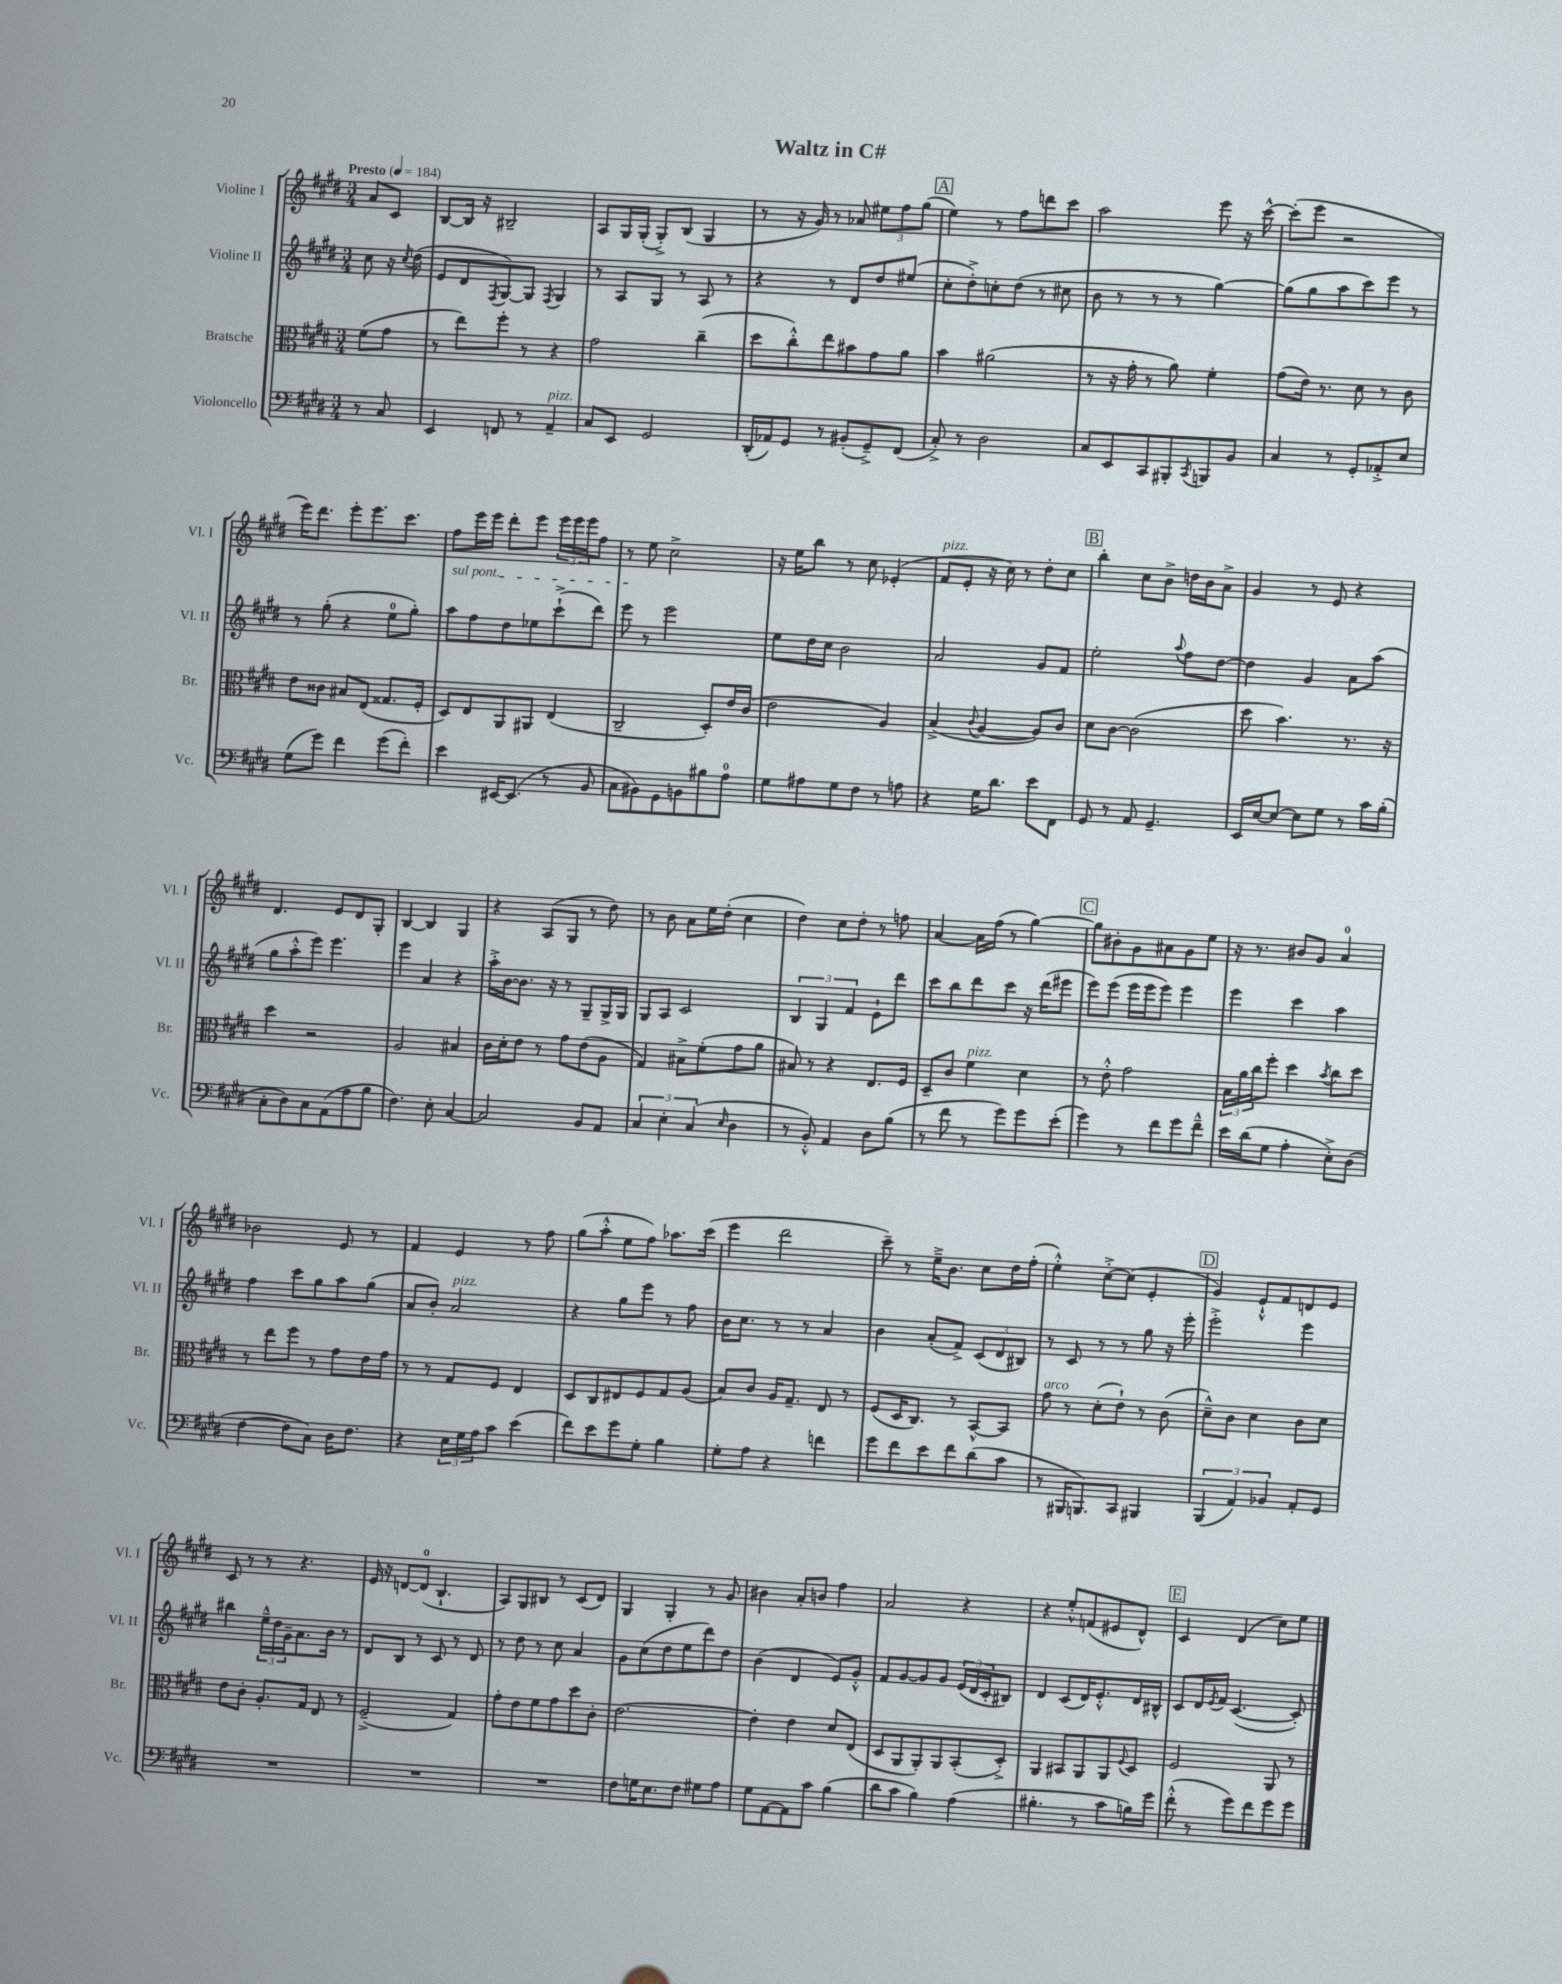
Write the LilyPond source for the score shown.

\header { title = "Waltz in C#" }
<<
\new StaffGroup <<
\new Staff = "s0" \with { instrumentName = "Violine I" shortInstrumentName = "Vl. I" } {
    \clef treble \key e \major \numericTimeSignature \time 3/4 \partial 4 \tempo "Presto" 4 = 184
    a'8 cis'8 |
    b8~ b16 r16 bis2-- |
    a8 gis16 gis16-.( gis8-.->) b8( gis4 |
    r8 r16 gis'16) r8 aes'8 \tuplet 3/2 { eis''8 fis''8 gis''8( } |
    \mark \markup { \box "A" } e''4) r8 fis''8 d'''8 cis'''8 |
    a''2 e'''8 r16 cis'''16~-^ |
    cis'''8-.( e'''8 r2 |
    e'''16) dis'''8. e'''8-. e'''8. cis'''8. |
    fis''8 e'''16 e'''16 dis'''8-. e'''8 \tuplet 3/2 { e'''16 e'''16 e'''16 } fis''8 |
    r8 e''8 cis''2-> |
    r16 e''16 b''8 r8 cis''8 ees'4-.( |
    fis'8^\markup { \italic "pizz." } e'8-. r16 cis''16) r8 dis''8-. cis''8 |
    \mark \markup { \box "B" } b''4-. cis''8 b'8-> d''16 b'16 a'8-> |
    gis'4 r8 e'8 r4 |
    dis'4. e'8 dis'8 gis8-. |
    b4~ b4 gis4 |
    r4 a8( gis8 r8 dis''8) |
    r8 b'8 a'8 e''16 dis''16-.( cis''4 |
    dis''4) cis''8 dis''8-. r8 f''8 |
    a'4~ a'16 fis''16( r8 gis''4~) |
    \mark \markup { \box "C" } gis''8 bis'8-. gis'8 ais'8 gis'8 e''8 |
    r16 r8. bis'8 gis'8 a'4-0 |
    bes'2 e'8 r8 |
    fis'4 e'4 r8 fis''8 |
    gis''8( a''8-.-^ e''8 fis''8) aes''8. cis'''16( |
    e'''4 dis'''2 |
    cis'''8--) r8 e''16---> b'8. cis''8 dis''16 fis''16-.( |
    e''4-.-^) cis''8~-.-> cis''8( e'4-. |
    \mark \markup { \box "D" } gis'4) e'8-!-^ fis'8 d'8 e'8 |
    cis'8 r8 r8 r4. |
    e'16 r16 d'8~ d'8-0( b4.-! |
    a8) gis8 bis8 r8 cis'8( dis'8) |
    gis4 gis4-. r8 gis'8 |
    bis'4 a'8-. b'8 fis''4 |
    a'2 r4 |
    r4 e''8-.-^ f'8( eis'8 dis'8-^) |
    \mark \markup { \box "E" } cis'4 dis'4( cis''8) e''8 \bar "|." |
}
\new Staff = "s1" \with { instrumentName = "Violine II" shortInstrumentName = "Vl. II" } {
    \clef treble \key e \major \numericTimeSignature \time 3/4 \partial 4
    cis''8 r16 \acciaccatura { cis''8 } dis''16( |
    e'8 dis'8 \acciaccatura { fis8 } gis8~) gis8 \acciaccatura { fis8 } gis4 |
    r8 a8 gis8 r8 a8 r8 |
    r4 r8 dis'8 dis''8 eis''8( |
    \mark \markup { \box "A" } cis''8-. dis''8-.->) c''8-. dis''8( r8 cis''8 |
    b'8 r8 r8 r8 gis''4~) |
    gis''8( gis''8 a''8 cis'''8) e'''8 r8 |
    r8 gis''8-.( r4 e''8-0 gis''8-.) |
    \once \override TextSpanner.bound-details.left.text = \markup { \italic "sul pont." } a''8\startTextSpan fis''8 dis''8 ees''8 cis'''8-!->( dis'''8) |
    e'''8\stopTextSpan r8 e'''2 |
    e''8 dis''16 cis''16 b'2 |
    a'2 gis'8 fis'8 |
    \mark \markup { \box "B" } e''2-. \appoggiatura { a''8 } fis''8 dis''8~ |
    dis''4 gis'4 a'8 a''8( |
    gis''8 a''8-.-^ e'''8) e'''4. |
    e'''4 a'4 r4 |
    a''16-.-> b'16~ b'8. r16 r8 gis8-- gis16-> gis16 |
    gis8 a8 cis'2 |
    \tuplet 3/2 { b4 gis4 fis'4 } e'8-! dis'''8 |
    cis'''8 b''8 dis'''8 cis'''8 r16 dis'''16( eis'''8 |
    \mark \markup { \box "C" } e'''8) e'''8( e'''16 e'''16 e'''8) e'''4 |
    e'''4 cis'''4 a''4 |
    fis''4 cis'''8 gis''8 a''8 gis''8( |
    a'8 b'8-.) a'2^\markup { \italic "pizz." } |
    r4 gis''8 e'''8 r8 fis''8 |
    b'16 cis''8. r8 r8 a'4 |
    b'4 a'8-.( fis'8->) \tuplet 3/2 { cis'8( dis'8 bis8) } |
    r8 cis'8 r8 r8 gis''8 r16 e'''16-. |
    \mark \markup { \box "D" } e'''2-.-> e'''4 |
    bis''4 \tuplet 3/2 { e''16---^ dis''16 gis'16-- } a'8. b'16 r8 |
    dis'8 b8 r8 cis'8 r8 dis'8 |
    r8 dis''8 r8 cis''8 a'4 |
    gis'8 cis''8( dis''8 e''8 dis'''8) dis''8 |
    b'4( dis'4 e'8) gis'8-.-^ |
    fis'8 gis'8~ gis'8 gis'8 \tuplet 3/2 { e'16( dis'16 cis'16-. } bis8) |
    dis'4 cis'8( dis'16) e'8.-.-^ dis'16 bis16-^ |
    \mark \markup { \box "E" } cis'8 dis'16 \acciaccatura { e'8 } fis'16 cis'4.~( cis'8-.) \bar "|." |
}
\new Staff = "s2" \with { instrumentName = "Bratsche" shortInstrumentName = "Br." } {
    \clef alto \key e \major \numericTimeSignature \time 3/4 \partial 4
    fis'8( gis'8 |
    r8 e''8) fis''8-. r8 r4 |
    gis'2 cis''4--( |
    dis''8 cis''8-.-^) e''8 bis'8 gis'8 a'8 |
    \mark \markup { \box "A" } b'4 ais'2( |
    r8 r16 gis'16-. r8 a'8) fis'4-. |
    gis'8( e'16) r8. dis'8 r8 cis'8 |
    e'8 cisis'8 bis8 e8( gisis8. fis16-. |
    dis8) e8 a,8 ais,8 e4( |
    cis2-- dis8-.) e'16 cis'16( |
    e'2 a4) |
    b4->( \appoggiatura { cis'8 } a4~ a8) cis'8 |
    \mark \markup { \box "B" } dis'8 cis'8~ cis'2( |
    dis''8 b'4.) r8. r16 |
    dis''4 r2 |
    a2 bis4 |
    cis'16 dis'16-. e'8 r8 gis'8 e'8( a8 |
    gis4) bis8-> fis'8-.( gis'8 a'8 |
    bis8) r8 r4 e8. fis16 |
    dis8-- cis'8 fis'4^\markup { \italic "pizz." } dis'4 |
    \mark \markup { \box "C" } r8 e'8-.-^ gis'2 |
    \tuplet 3/2 { b16 a'16 cis''16 } fis''8-. dis''4 \acciaccatura { b'8 } cis''8 dis''8 |
    r8 e''8 fis''8 r8 gis'8 e'16 gis'16 |
    r8 r8 gis8 fis8 e4 |
    dis8 cis8 eis8 fis8 gis8 a8( |
    b8) cis'8 a16 gis8.-- e8 r8 |
    fis8( dis16 cis8.) r8 b,8~-^ b,8 |
    gis'8^\markup { \italic "arco" } r8 dis'8-.( e'8-!) r8 cis'8( |
    \mark \markup { \box "D" } dis'8---^) cis'8 dis'4 cis'8 dis'8 |
    e'8 cis'8-. a8.-. gis16 e8 r8 |
    fis2--->( gis4) |
    gis'8-. e'8 fis'8 gis'8 dis''8 cis'8-. |
    e'2.~ |
    e'4-. e'4 dis'8 e8( |
    dis8 a,8 a,8-.) a,8 b,8-.( dis8-.->) |
    a,4 bis,8 a,8 a,8 \appoggiatura { fis8 } dis8 |
    \mark \markup { \box "E" } fis2 a,8 r8 \bar "|." |
}
\new Staff = "s3" \with { instrumentName = "Violoncello" shortInstrumentName = "Vc." } {
    \clef bass \key e \major \numericTimeSignature \time 3/4 \partial 4
    r8 cis8 |
    e,4 f,8 r8 a,4--^\markup { \italic "pizz." } |
    cis8 e,8 gis,2 |
    dis,16-.( aes,16) gis,8 r8 bis,8-.( gis,8--->) fis,8( |
    \mark \markup { \box "A" } cis8-.->) r8 dis2 |
    cis8 e,8 cis,8 bis,,8-. \acciaccatura { cis,8 } b,,8 b,8 |
    cis4 r8 gis,8-. aes,8-.-> e8 |
    gis8( gis'8) fis'4 gis'8( fis'8-.) |
    e'4 eis,16~ eis,8.( r8 b,8 |
    cis8 bis,8) gis,8 b,8 bis8 a8-0 |
    gis8 ais8 gis8 fis8 r8 a8 |
    r4 gis16 dis'8. e'8 fis,8 |
    \mark \markup { \box "B" } gis,8 r8 a,8 gis,4.-- |
    e,16 e16~ e8~ e8 gis8 r8 cis'16 b16-.( |
    cis8-. dis8) cis8 a,8( a8 b8 |
    fis4.) e8-. cis4~ |
    cis2 b,8 a,8 |
    \tuplet 3/2 { cis4 e4-. cis4( } \grace { e16 } dis4 |
    r8 b,8-.-^) a,4 dis8 b8( |
    r8 fis'8 r8 gis'8) gis'8 e'8-.( |
    \mark \markup { \box "C" } gis'4) r8 fis'8 gis'8 fis'8---^ |
    e'16 dis'16( gis8 a4-. e8-.->) dis8( |
    fis4~ fis8 cis8) dis16 fis8. |
    r4 \tuplet 3/2 { e16 gis16 a16 } cis'8 e'4( |
    fis'8) e'8 gis'8 gis8-. b4 |
    gis8-. a8 r4 f'4 |
    gis'8 fis'8 e'8 fis'8 dis'8( cis'8 |
    r8 bis,,16 b,,8.) cis,8 bis,,4 |
    \mark \markup { \box "D" } \tuplet 3/2 { b,,4( a,4) bes,4 } a,8-. gis,8 |
    R2. |
    R2. |
    R2. |
    fis8 g16 e8. fis8 gis8 a8 |
    gis8 a,8~ a,8 cis'8 b4( |
    dis'8 cis'8 b4) a4( |
    bis4.-. r8 cis'8 b16) gis'16 |
    \mark \markup { \box "E" } fis'8-.-^( r8 gis'8) fis'8 gis'8 gis'8 \bar "|." |
}
>>
>>
\layout { \context { \Score \remove "Bar_number_engraver" } }
